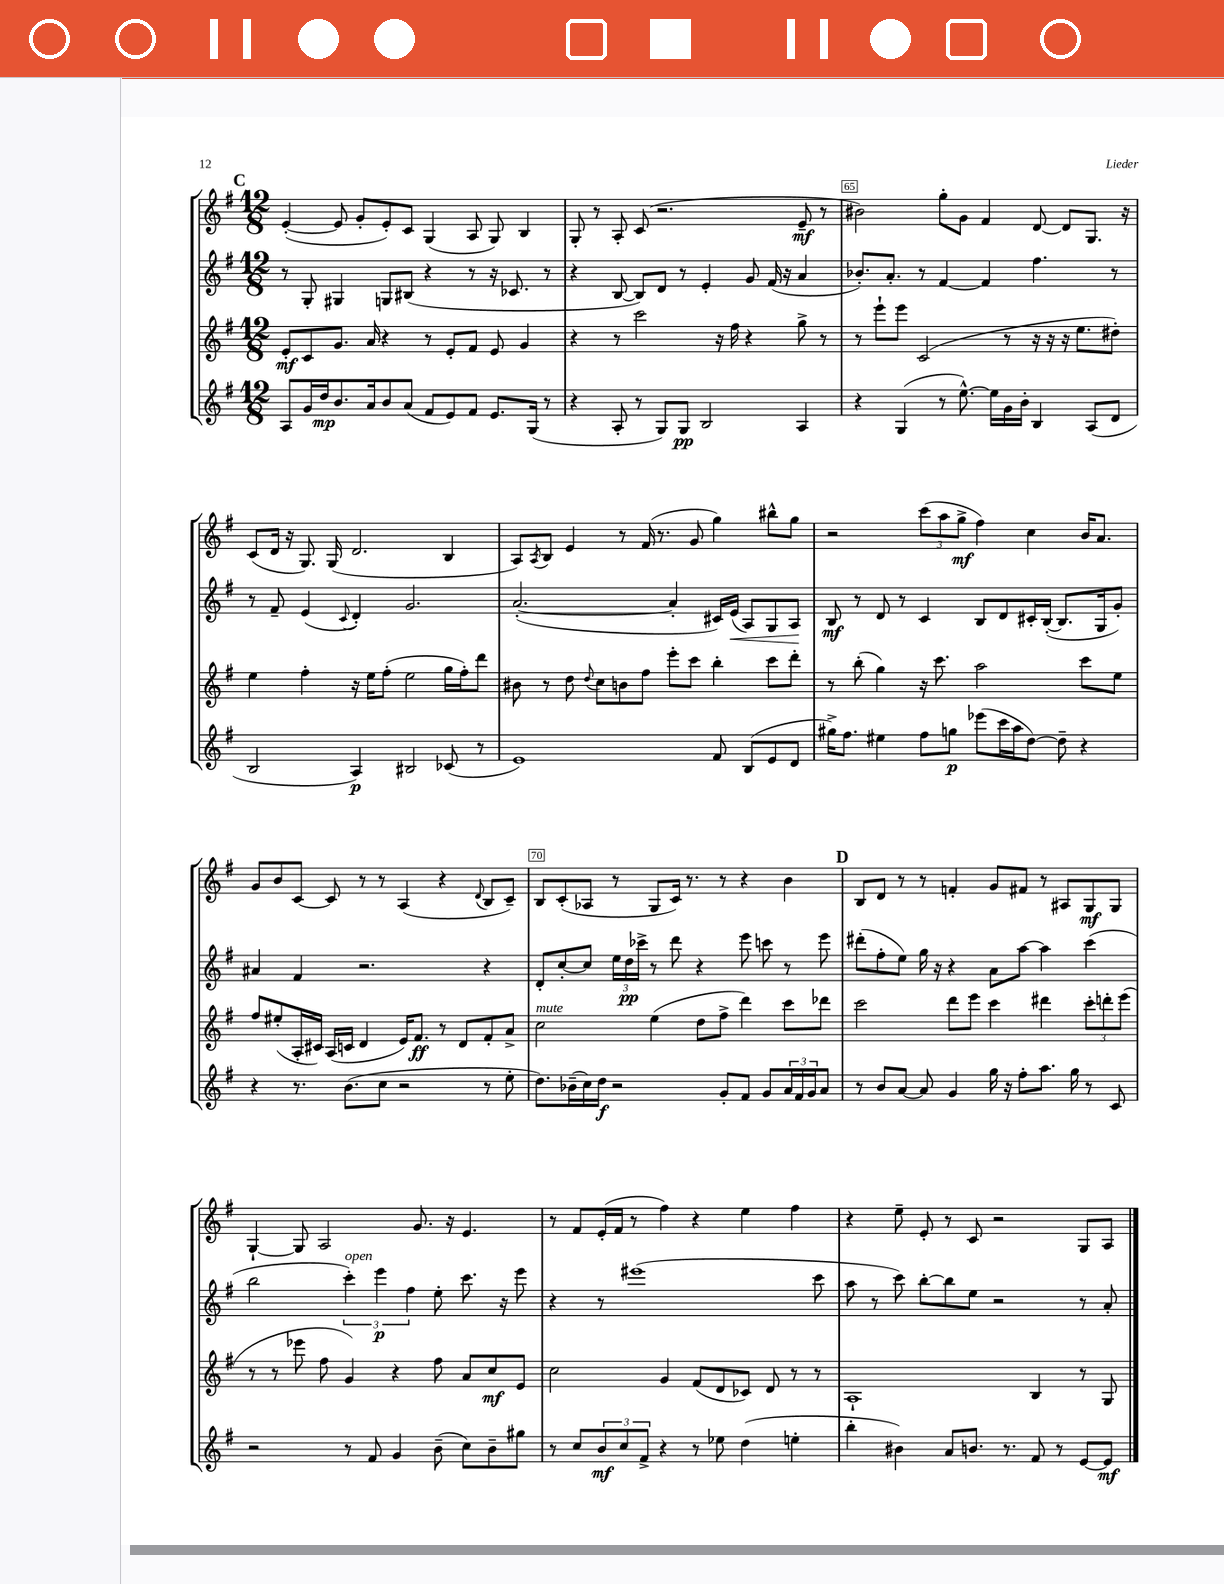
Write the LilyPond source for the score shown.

<<
\new StaffGroup <<
\new Staff = "s0" {
    \clef treble \key g \major \numericTimeSignature \time 12/8
    \mark \markup { \bold "C" } e'4~-.( e'8 g'8-. e'8-.) c'8 g4( a8 g8) b4 |
    g8-. r8 a8-. c'8( r2. e'8--\mf r8 |
    bis'2) g''8-. g'8 fis'4 d'8~ d'8 g8. r16 |
    c'8( d'16 r16 g8.) g16( d'2. b4 |
    a8) \acciaccatura { a8 } b8 e'4 r8 fis'16( r8. g'8 g''4) bis''8-^ g''8 |
    r2 \tuplet 3/2 { c'''8( a''8 g''8->\mf } fis''4) c''4 b'16 a'8. |
    g'8 b'8 c'8~ c'8 r8 r8 a4( r4 \appoggiatura { d'8 } b8 c'8--) |
    b8 c'8-.( aes8 r8 g8 c'16) r8. r8 r4 b'4 |
    \mark \markup { \bold "D" } b8 d'8 r8 r8 f'4-. g'8 fis'8 r8 ais8 g8\mf g8 |
    g4~-! g8 a2 g'8. r16 e'4. |
    r8 fis'8 e'16-.( fis'16 r8 fis''4) r4 e''4 fis''4 |
    r4 e''8-- e'8-. r8 c'8 r2 g8 a8 \bar "|." |
}
\new Staff = "s1" {
    \clef treble \key g \major \numericTimeSignature \time 12/8
    \mark \markup { \bold "C" } r8 g8-. gis4 g8 bis8( r4 r8 r16 ces'8. r8 |
    r4 b8~ b8) d'8 r8 e'4-. g'8 fis'16( r16 a'4 |
    bes'8.-.) a'8.-. r8 fis'4~ fis'4 fis''4. r8 |
    r8 fis'8-- e'4( \appoggiatura { c'8 } d'4-.) g'2. |
    a'2.~-.( a'4-. cis'16) e'16\<( a8) g8 a8\! |
    b8\mf r8 d'8 r8 c'4 b8 d'8 cis'16-. b16~-.( b8. g16 g'8-.) |
    ais'4 fis'4 r2. r4 |
    d'8-. c''8~-. c''8 \tuplet 3/2 { e''16 d''16\pp ces'''16-> } r8 d'''8 r4 e'''8 c'''8 r8 e'''8 |
    \mark \markup { \bold "D" } dis'''8-.( fis''8-. e''8) g''16 r16 r4 a'8 a''8~ a''4 c'''4( |
    b''2 \tuplet 3/2 { c'''4-.^\markup { \italic "open" }) e'''4\p fis''4 } e''8-. c'''8. r16 e'''8 |
    r4 r8 eis'''1( c'''8 |
    a''8 r8 c'''8) b''8~-. b''8 e''8 r2 r8 a'8-. \bar "|." |
}
\new Staff = "s2" {
    \clef treble \key g \major \numericTimeSignature \time 12/8
    \mark \markup { \bold "C" } e'8-.\mf c'8 g'8. a'16 r4 r8 e'8-. fis'8 e'8 g'4 |
    r4 r8 c'''2 r16 fis''16 r4 g''8-> r8 |
    r8 e'''8-! e'''8 c'2( r8 r16 r16 r16 e''8. dis''8-.) |
    e''4 fis''4-. r16 e''16 fis''8-.( e''2 g''16 fis''16-.) d'''8 |
    bis'8 r8 d''8 \appoggiatura { d''8 } c''8 b'8 fis''8 e'''8-. c'''8 b''4-. c'''8 d'''8-. |
    r8 b''8-.( g''4) r16 c'''8. a''2 c'''8 e''8 |
    fis''8 eis''8-.( a16-. cis'16) a16( c'16 d'4 e'16) fis'8.\ff r8 d'8 fis'8-. a'8-> |
    c''2^\markup { \italic "mute" } e''4( d''8 fis''8-> d'''4) c'''8 des'''8 |
    \mark \markup { \bold "D" } c'''2 d'''8 e'''8 c'''4 dis'''4 \tuplet 3/2 { c'''8-. d'''8-. e'''8( } |
    r8 r8 ees'''8 fis''8 g'4) r4 fis''8 a'8 c''8\mf e'8 |
    c''2 g'4 fis'8( d'8 ces'8) d'8 r8 r8 |
    a1-! b4 r8 g8 \bar "|." |
}
\new Staff = "s3" {
    \clef treble \key g \major \numericTimeSignature \time 12/8
    \mark \markup { \bold "C" } a8 g'16 d''16\mp b'8. a'16 b'8 a'8( fis'8 e'8) fis'8 e'8. g16( r8 |
    r4 a8-. r8 g8) g8\pp b2 a4 |
    r4 g4( r8 e''8.~-^) e''16 g'16 b'16-. b4 a8( d'8 |
    b2 a4\p) bis2 ces'8( r8 |
    e'1) fis'8 b8( e'8 d'8 |
    gis''16->) fis''8. eis''4 fis''8 g''8\p ees'''8( c'''16 a''16 d''8~) d''8-- r4 |
    r4 r8. b'8.( c''8 r2 r8 e''8-. |
    d''8.) bes'16--( c''16) d''16\f r2 g'8-. fis'8 g'8 \tuplet 3/2 { a'16 fis'16 g'16 } a'8 |
    \mark \markup { \bold "D" } r8 b'8 a'8~ a'8 g'4 g''16 r16 fis''8-. a''8. g''16 r8 c'8 |
    r2 r8 fis'8 g'4 b'8--( c''8) b'8-- gis''8 |
    r8 c''8 \tuplet 3/2 { b'8\mf c''8 fis'8-> } r4 r8 ees''8 d''4( e''4-. |
    b''4-. bis'4) a'8 b'8. r8. fis'8 r8 e'8~ e'8\mf \bar "|." |
}
>>
>>
\layout { \context { \Score currentBarNumber = #63 \override BarNumber.break-visibility = ##(#f #t #t) barNumberVisibility = #(every-nth-bar-number-visible 5) \override BarNumber.stencil = #(make-stencil-boxer 0.1 0.3 ly:text-interface::print) } }
